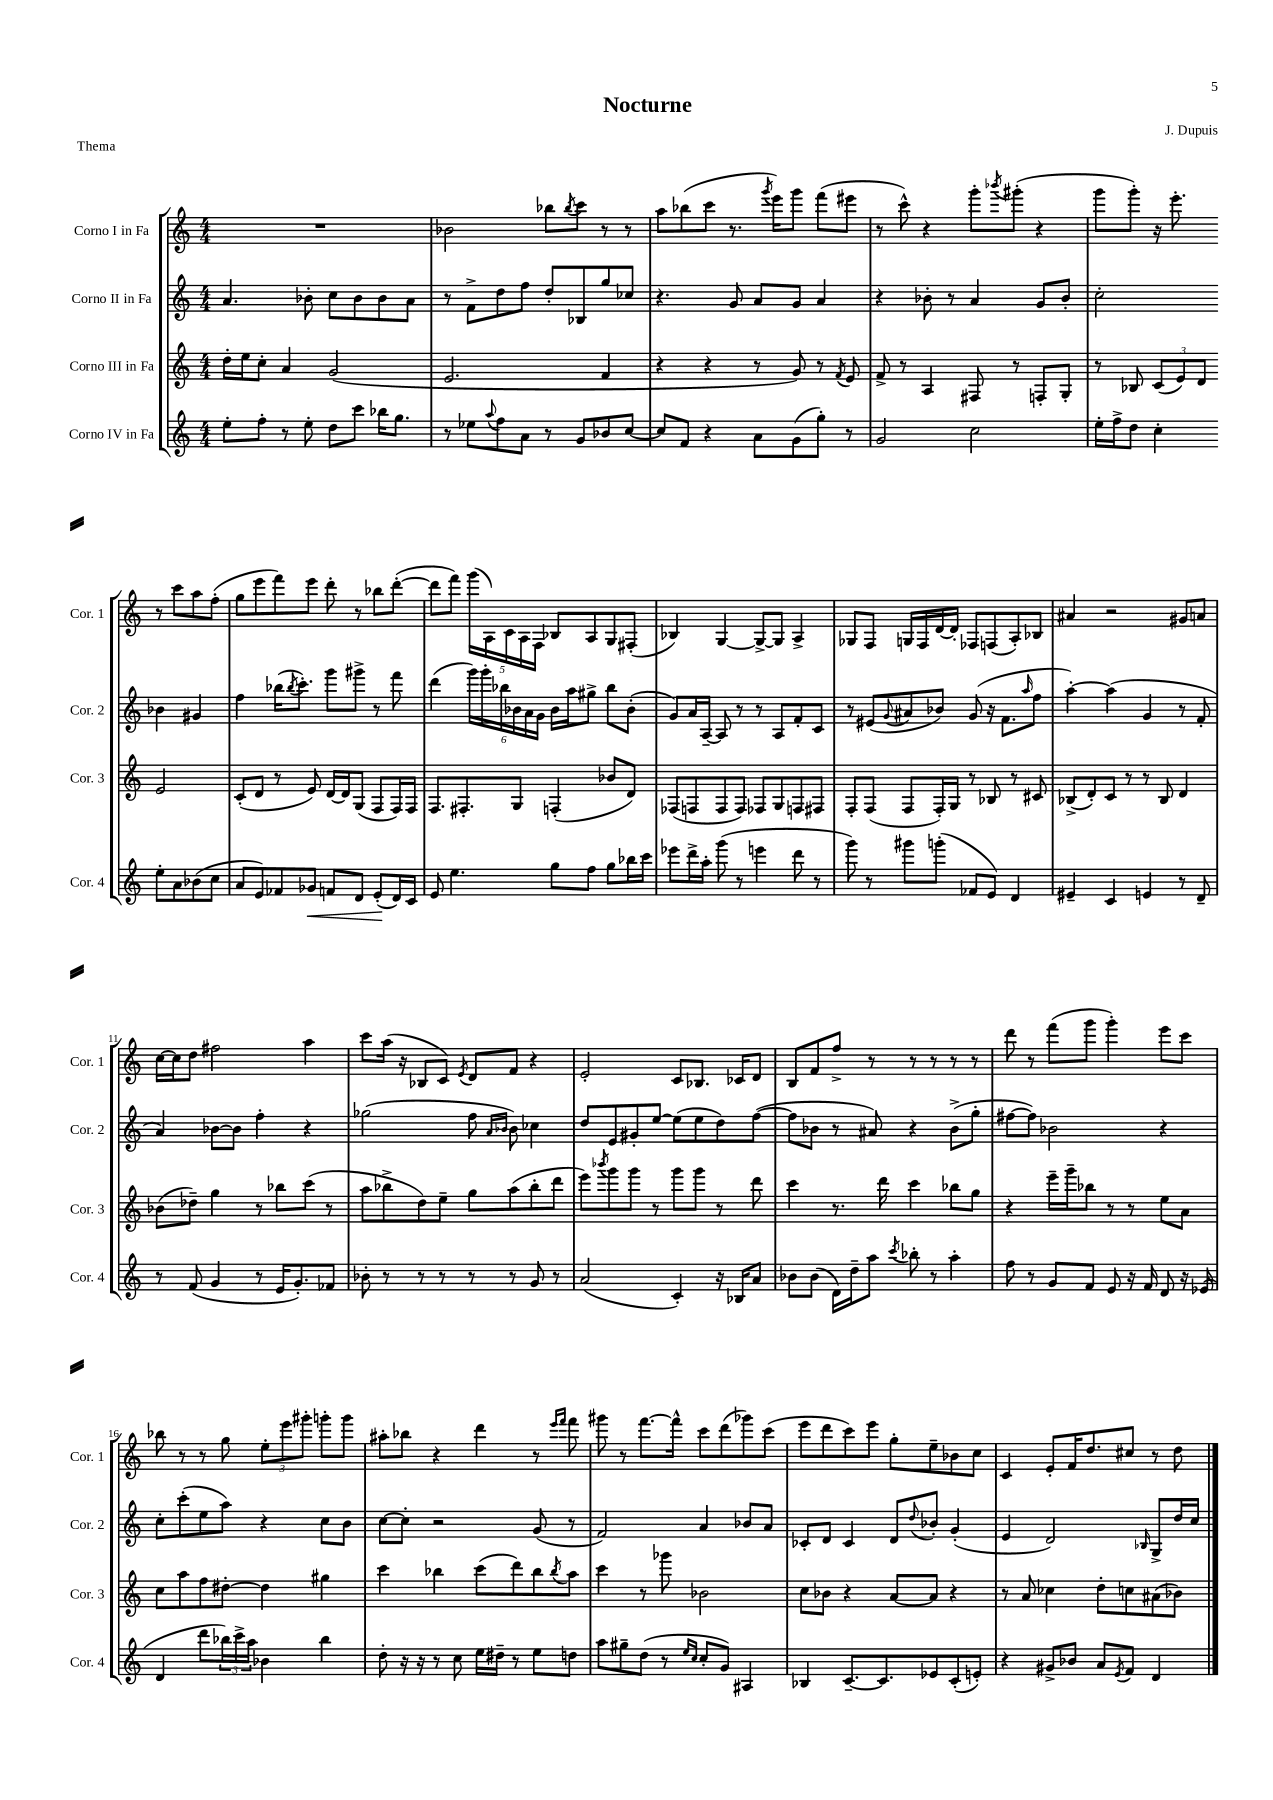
\header { title = "Nocturne" composer = "J. Dupuis" piece = "Thema" }
<<
\new StaffGroup <<
\new Staff = "s0" \with { instrumentName = "Corno I in Fa" shortInstrumentName = "Cor. 1" } {
    \clef treble \key c \major \numericTimeSignature \time 4/4
    R1 |
    bes'2 bes''8 \acciaccatura { bes''8 } c'''8 r8 r8 |
    a''8 bes''8( c'''8 r8. \acciaccatura { g'''8 } e'''16) g'''8 f'''8( eis'''8 |
    r8 c'''8-^) r4 g'''8-. \acciaccatura { bes'''8 } gis'''8-.( r4 |
    g'''8 g'''8-.) r16 e'''8.-. r8 c'''8 a''8 f''8-.( |
    g''8 e'''8 f'''8) e'''8 d'''8-. r8 bes''8 d'''8~-.( |
    d'''8 f'''8) \tuplet 5/4 { g'''16( a16) c'16 a16 f16 } bes8 a8 g8 fis8-.( |
    bes4) g4~ g8~-> g8 a4-> |
    ges8 f8 g16 f16 d'16~ d'16-. fes8 f8( a8-.) bes8 |
    ais'4 r2 gis'8 a'8 |
    c''16~ c''16 d''8 fis''2 a''4 |
    c'''8 a''16( r16 bes8 c'8) \acciaccatura { e'8 } d'8 f'8 r4 |
    e'2-. c'8 bes8. ces'16 d'8 |
    b8 f'8 f''8-> r8 r8 r8 r8 r8 |
    d'''8 r8 f'''8( g'''8 g'''4-.) e'''8 c'''8 |
    bes''8 r8 r8 g''8 \tuplet 3/2 { e''8-. e'''8 gis'''8-. } g'''8-. g'''8 |
    ais''8-. bes''8 r4 d'''4 r8 \grace { e'''16 f'''16 } f'''8 |
    gis'''8 r8 f'''8.~ f'''16-^ c'''8 d'''8( ges'''8) c'''8( |
    e'''8 d'''8 c'''8) e'''8 g''8-. e''8-- bes'8 c''8 |
    c'4 e'8-. f'16 d''8. cis''8 r8 d''8 \bar "|." |
}
\new Staff = "s1" \with { instrumentName = "Corno II in Fa" shortInstrumentName = "Cor. 2" } {
    \clef treble \key c \major \numericTimeSignature \time 4/4
    a'4. bes'8-. c''8 bes'8 bes'8 a'8 |
    r8 f'8-> d''8 f''8 d''8-. bes8 g''8 ces''8 |
    r4. g'8 a'8 g'8 a'4 |
    r4 bes'8-. r8 a'4 g'8 bes'8-. |
    c''2-. bes'4 gis'4 |
    f''4 bes''16( \acciaccatura { bes''8 } c'''8.-.) g'''8 gis'''8-> r8 f'''8 |
    d'''4( \tuplet 6/4 { g'''16) g'''16-. bes''16 bes'16 a'16 g'16 } bes'16 a''16 gis''8-> bes''8 bes'8-.( |
    g'8) a'16 a16~-- a8 r8 r8 a8 f'8-. c'8 |
    r8 eis'8( \appoggiatura { g'8 } ais'8 bes'8) g'8( r16 f'8. \grace { a''16 } f''8 |
    a''4~-.) a''4( g'4 r8 f'8-. |
    a'4) bes'8~ bes'8 f''4-. r4 |
    ges''2( f''8 \grace { a'16 bes'16 } bes'8) ces''4 |
    d''8 e'8 gis'8-. e''8~ e''8( e''8 d''8) f''8~( |
    f''8 bes'8 r8 ais'8) r4 bes'8->( g''8-. |
    fis''8~ fis''8) bes'2 r4 |
    c''8-. c'''8-.( e''8 a''8) r4 c''8 b'8 |
    c''8~ c''8-. r2 g'8( r8 |
    f'2) a'4 bes'8 a'8 |
    ces'8-. d'8 ces'4 d'8 \appoggiatura { d''8 } bes'8-. g'4-.( |
    e'4 d'2) \grace { bes16 } g8-> d''16 c''16 \bar "|." |
}
\new Staff = "s2" \with { instrumentName = "Corno III in Fa" shortInstrumentName = "Cor. 3" } {
    \clef treble \key c \major \numericTimeSignature \time 4/4
    d''16-. e''16 c''8-. a'4 g'2( |
    e'2. f'4 |
    r4 r4 r8 g'8) r8 \acciaccatura { f'8 } e'8 |
    f'8-> r8 a4 fis8 r8 f8-. g8-. |
    r8 bes8 \tuplet 3/2 { c'8( e'8) d'8 } e'2 |
    c'8-.( d'8 r8 e'8) d'16~ d'16 g8( f8 f16) f16 |
    f8. fis8.-. g8 f4-.( bes'8 d'8) |
    fes8( f8 f8 f8) fes8 g8 f8 fis8 |
    f8-. f8( f8 f16-.) g16 r8 bes8 r8 cis'8 |
    bes8->( d'8-.) c'8 r8 r8 bes8 d'4 |
    bes'8( des''8--) g''4 r8 bes''8 c'''8( r8 |
    a''8 bes''8-> d''8) e''8-- g''8 a''8( bes''8-. d'''8 |
    e'''8) \acciaccatura { bes'''8 } g'''8 g'''8 r8 g'''8 g'''8 r8 d'''8 |
    c'''4 r8. d'''16 c'''4 bes''8 g''8 |
    r4 e'''16-- g'''16-- bes''8 r8 r8 e''8 a'8 |
    c''8 a''8 f''8 dis''8~-. dis''4 gis''4 |
    c'''4 bes''4 c'''8( d'''8) bes''8 \acciaccatura { bes''8 } a''8 |
    c'''4 r8 ges'''8 bes'2 |
    c''8 bes'8 r4 a'8~ a'8 r4 |
    r8 a'8 ces''4 d''8-. c''8 ais'8( bes'8) \bar "|." |
}
\new Staff = "s3" \with { instrumentName = "Corno IV in Fa" shortInstrumentName = "Cor. 4" } {
    \clef treble \key c \major \numericTimeSignature \time 4/4
    e''8-. f''8-. r8 e''8-. d''8 c'''8 bes''16 g''8. |
    r8 ees''8 \appoggiatura { a''8 } f''8 a'8 r8 g'8 bes'8 c''8~ |
    c''8 f'8 r4 a'8 g'8( g''8-.) r8 |
    g'2 c''2 |
    e''16-. f''16-> d''8 c''4-. e''8-. a'8 bes'8( c''8 |
    a'8 e'8) fes'8 ges'8\< f'8 d'8 e'8-.\!( d'16) c'16 |
    e'8 e''4. g''8 f''8 g''8 bes''16 c'''16 |
    ees'''8 d'''16-> a''16-. g'''8( r8 e'''4 d'''8 r8 |
    g'''8) r8 gis'''8 g'''8-.( fes'8 e'8) d'4 |
    eis'4-- c'4 e'4 r8 d'8-- |
    r8 f'8( g'4 r8 e'16 g'8.-.) fes'8 |
    bes'8-. r8 r8 r8 r8 r8 g'8 r8 |
    a'2( c'4-.) r16 bes16 a'8 |
    bes'8 bes'8( d'16) d''16-- a''8 \acciaccatura { c'''8 } bes''8-. r8 a''4-. |
    f''8 r8 g'8 f'8 e'8 r16 f'16 d'8 r16 ees'16( |
    d'4 d'''8 \tuplet 3/2 { bes''16) c'''16-> a''16 } bes'4 bes''4 |
    d''8-. r16 r16 r8 c''8 e''16 dis''16-- r8 e''8 d''8 |
    a''8 gis''8-- d''8( r8 \grace { e''16 c''16 } c''8-. g'8) ais4 |
    bes4 c'8.~-- c'8. ees'8 c'8-.( e'8-.) |
    r4 gis'8-> bes'8 a'8 \acciaccatura { e'8 } f'8 d'4 \bar "|." |
}
>>
>>
